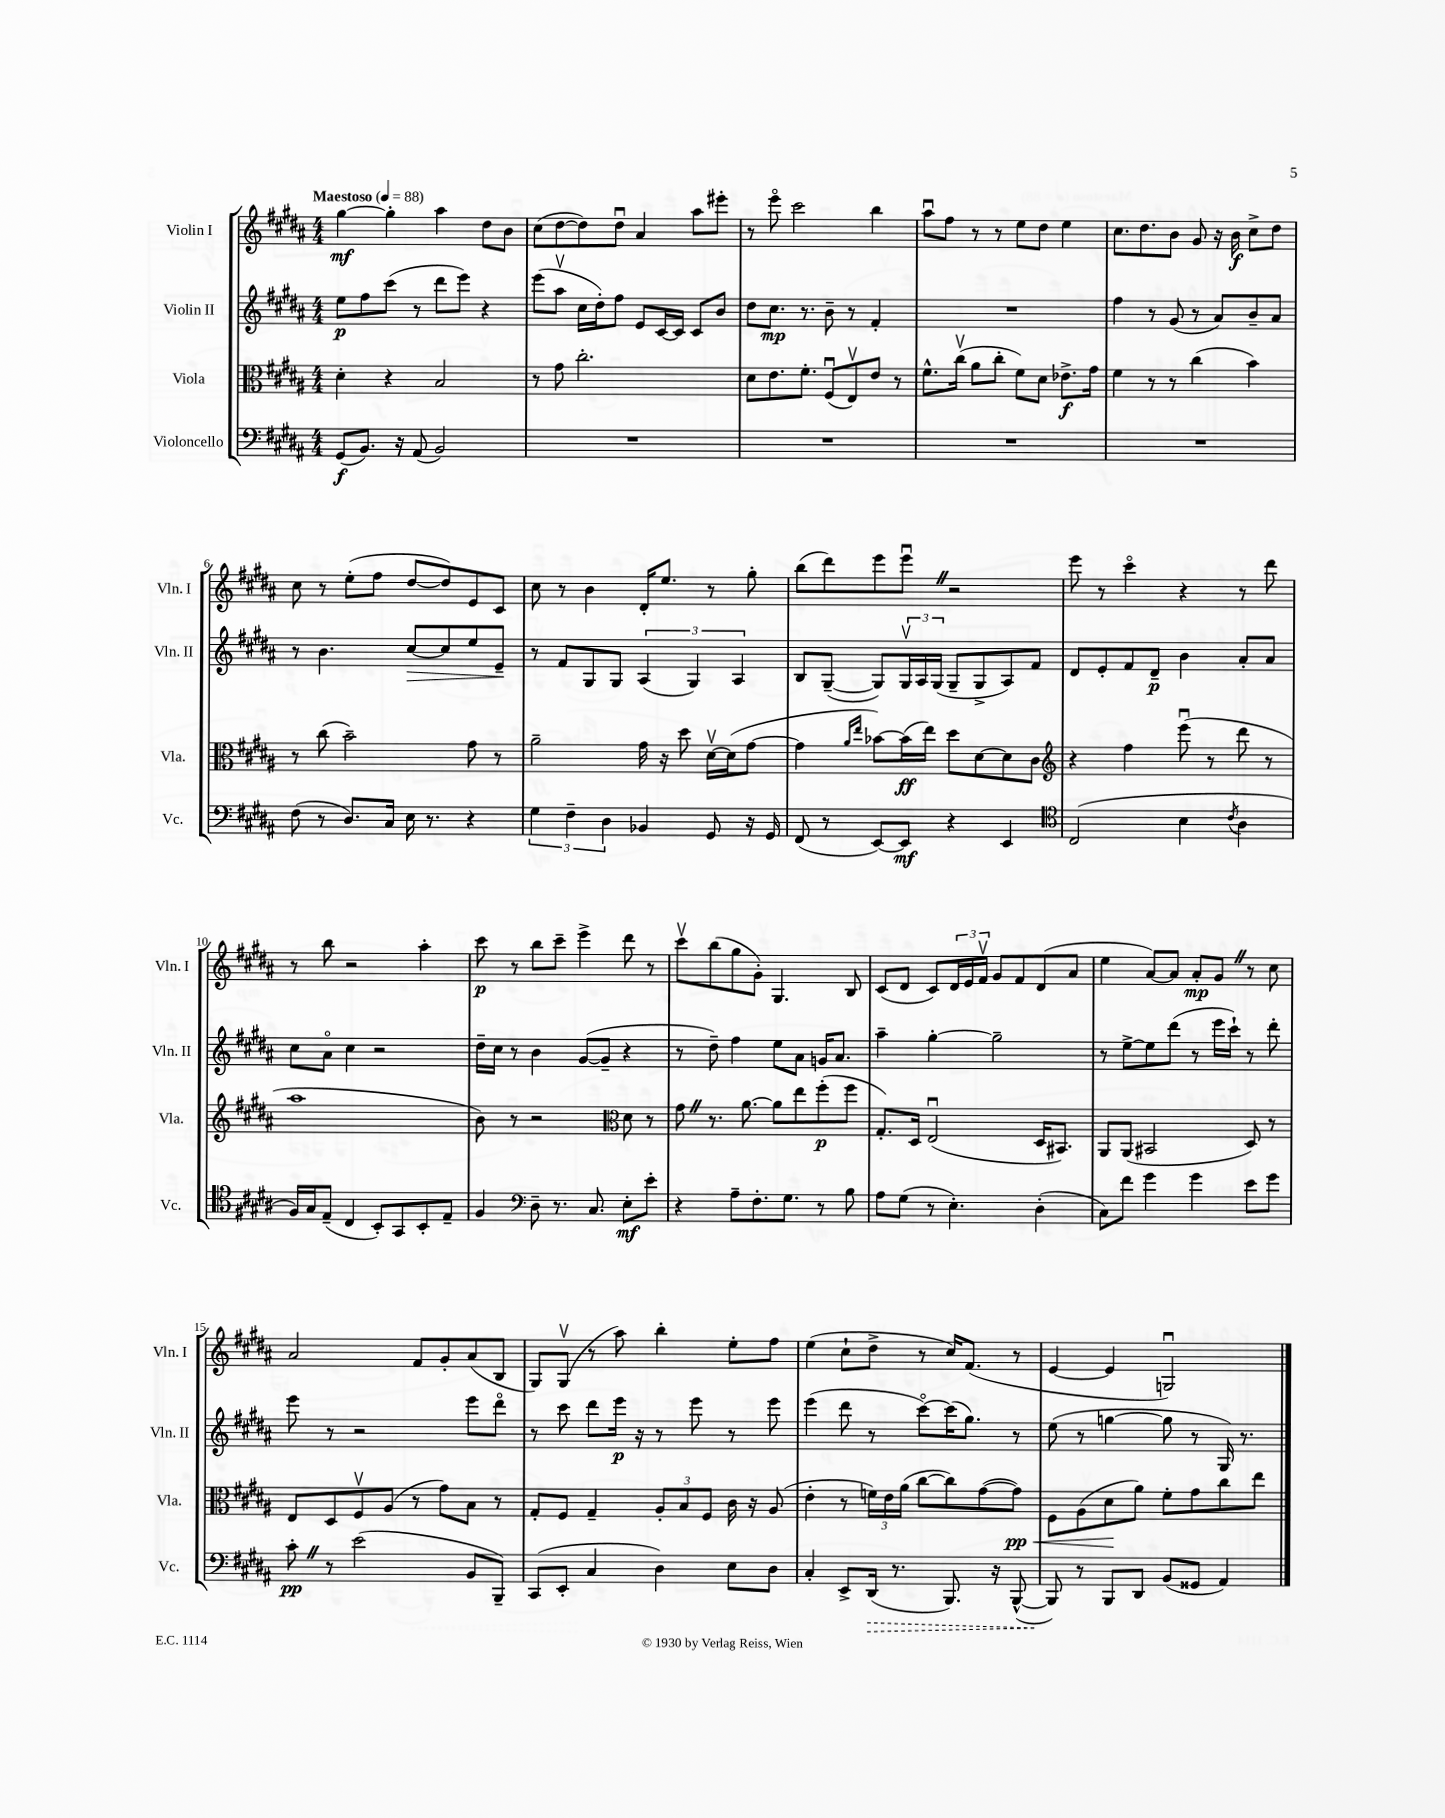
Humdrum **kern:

**kern	**kern	**kern	**kern
*staff4	*staff3	*staff2	*staff1
*clefF4	*clefC3	*clefG2	*clefG2
*k[f#c#g#d#a#]	*k[f#c#g#d#a#]	*k[f#c#g#d#a#]	*k[f#c#g#d#a#]
*M4/4	*M4/4	*M4/4	*M4/4
*MM88	*MM88	*MM88	*MM88
(8GG#	4d#'	8ee	[4gg#
8.BB)	.	8ff#	.
.	4r	(8ccc#	4gg#']
16r	.	.	.
(8AA#	.	8r	.
2BB)	2B	8ddd#	4aa#
.	.	8eee)	.
.	.	4r	8dd#
.	.	.	8b
=	=	=	=
1r	8r	(8eee	(8cc#
.	8g#	8aa#v	[8dd#
.	2.cc#'	16cc#	8dd#])
.	.	16dd#')	.
.	.	8ff#	8dd#u
.	.	8e	4a#
.	.	[16c#	.
.	.	16c#]	.
.	.	8c#	8aa#
.	.	8b	8eee#'
=	=	=	=
1r	8d#	8dd#	8r
.	8.e	8.cc#	8eeeo
.	.	.	2ccc#
.	8.f#'	8.r	.
.	(8F#u	8b~	.
.	8Ev)	8r	.
.	8e	4f#'	4bb
.	8r	.	.
=	=	=	=
1r	8.f#^^	1r	8aa#u
.	.	.	8ff#
.	(16cc#v	.	.
.	8a#	.	8r
.	8cc#'	.	8r
.	8f#)	.	8ee
.	8d#	.	8dd#
.	8.e-^	.	4ee
.	16g#	.	.
=	=	=	=
1r	4f#	4ff#	8.cc#
.	.	.	8.dd#
.	8r	8r	.
.	8r	(8g#	8b
.	(4cc#	8r	8g#
.	.	8a#)	16r
.	.	.	16b
.	4b)	8b~	8cc#^
.	.	8a#	8dd#
=	=	=	=
(8F#	8r	8r	8cc#
8r	(8cc#	4.b	8r
8.D#)	2b~)	.	(8ee'
.	.	.	8ff#
16C#	.	.	.
16E	.	[8cc#	[8dd#
8.r	.	.	.
.	.	8cc#]	8dd#])
4r	8g#	8ee	8e
.	8r	8e~	8c#
=	=	=	=
6G#	2a#~	8r	8cc#
.	.	8f#	8r
6F#~	.	.	.
.	.	8G#	4b
6D#	.	.	.
.	.	8G#	.
4BB-	16g#	(6A#	16d#'
.	16r	.	8.ee
.	8dd#	.	.
.	.	6G#)	.
8GG#	[16d#v	.	8r
.	(16d#]	.	.
.	.	6A#	.
16r	[8g#	.	8gg#'
16GG#	.	.	.
=	=	=	=
(8FF#	4g#]	8B	(8bb
8r	.	([8G#~	8ddd#)
.	16qqa#	.	.
.	16qqee	.	.
[8EE)	[8b-)	8G#])	8eee
8EE]	(16b-]	24G#v	8eeeu
.	.	24A#	.
.	16ee)	.	.
.	.	(24G#	.
4r	8dd#	8G#~	2r
.	[8d#	8G#^	.
4EE	8d#]	8A#)	.
.	8c#	8f#	.
=	=	=	=
*clefC4	*clefG2	*	*
(2C#	4r	8d#	8eee
.	.	8e'	8r
.	4ff#	8f#	4ccc#o
.	.	8d#~	.
4B	(8eeeu	4b	4r
.	8r	.	.
8qc#	.	.	.
4A#	8ddd#	8a#'	8r
.	8r	8a#	8ddd#
=	=	=	=
16F#)	1aa#	8cc#	8r
16G#	.	.	.
(8E~	.	8a#o	8bb
4C#	.	4cc#	2r
8BB')	.	2r	.
8GG#	.	.	.
8BB'	.	.	4aa#'
8E~	.	.	.
=	=	=	=
4F#	8b)	16dd#~	8ccc#
.	.	16cc#	.
.	8r	8r	8r
*clefF4	*	*	*
8D#~	2r	4b	8bb
8.r	.	.	8ccc#~
.	.	([8g#	4eee^
8.C#	.	.	.
.	.	8g#~]	.
*	*clefC3	*	*
8E'	8d#	4r	8ddd#
8e'	8r	.	8r
=	=	=	=
4r	8g#	8r	8ccc#v
.	8.r	8dd#~)	(8bb
8A#~	.	4ff#	8gg#
.	[8.a#	.	.
8.F#'	.	.	8g#')
.	8a#]	8ee	4.G#
8.G#	.	.	.
.	8ee	8a#	.
8r	(8ff#'	16g	.
.	.	8.a#	.
8B	8ff#	.	8B
=	=	=	=
8A#	8.G#')	4aa#~	(8c#
(8G#	.	.	8d#
.	16D#	.	.
8r	(2Eu	[4gg#'	8c#)
4.E')	.	.	24d#
.	.	.	24e
.	.	.	24f#v
.	.	2gg#~]	8g#
.	.	.	8f#
(4D#'	16D#	.	(8d#
.	8.BB#)	.	.
.	.	.	8a#
=	=	=	=
8C#)	8AA#	8r	4ee
8f#	(8AA#	[8ee^	.
4g#	2BB#	8ee]	[8a#)
.	.	(8ddd#	8a#]
4g#	.	8r	8a#'
.	.	16eee	8g#
.	.	16ccc#`)	.
8e	8D#)	8r	8r
8g#	8r	8ddd#'	8cc#
=	=	=	=
8c#'	8E	8eee	2a#
8r	8D#	8r	.
(2e	8F#v	2r	.
.	(8A#	.	.
.	8r	.	8f#
.	8g#)	.	8g#'
8BB	8B	8eee	(8a#
8BBB~)	8r	8ddd#o	8B
=	=	=	=
(8CC#	8G#'	8r	8G#)
8EE'	8F#	8ccc#	(8G#v
4C#	4G#~	8ddd#	8r
.	.	16eee	8aa#)
.	.	16r	.
4D#)	12A#'	8r	4bb'
.	12B	.	.
.	.	8eee	.
.	12F#	.	.
8E	16c#	8r	8ee'
.	16r	.	.
8D#	(8A#	8eee	8ff#
=	=	=	=
4C#'	4e'	(4eee	(4ee
8EE^	8r	8ddd#	8cc#`
(16DD#	24f)	8r	8dd#^
.	24e	.	.
8.r	.	.	.
.	(24a#	.	.
.	[8cc#	[8ccc#o)	8r
8.BBB)	8cc#])	(16ccc#]	16cc#)
.	.	8.gg#)	(8.f#
.	([8g#	.	.
16r	.	.	.
([8BBB^^	8g#])	8r	8r
=	=	=	=
8BBB])	8F#	(8ee	[4e
8r	(8A#	8r	.
8BBB	8d#	[4gg	4e]
8DD#	8a#)	.	.
(8BB	8f#'	8gg]	2Gu)
8GG##	8g#	8r	.
4AA#)	8cc#	16G#)	.
.	.	8.r	.
.	8ee	.	.
==	==	==	==
*-	*-	*-	*-
